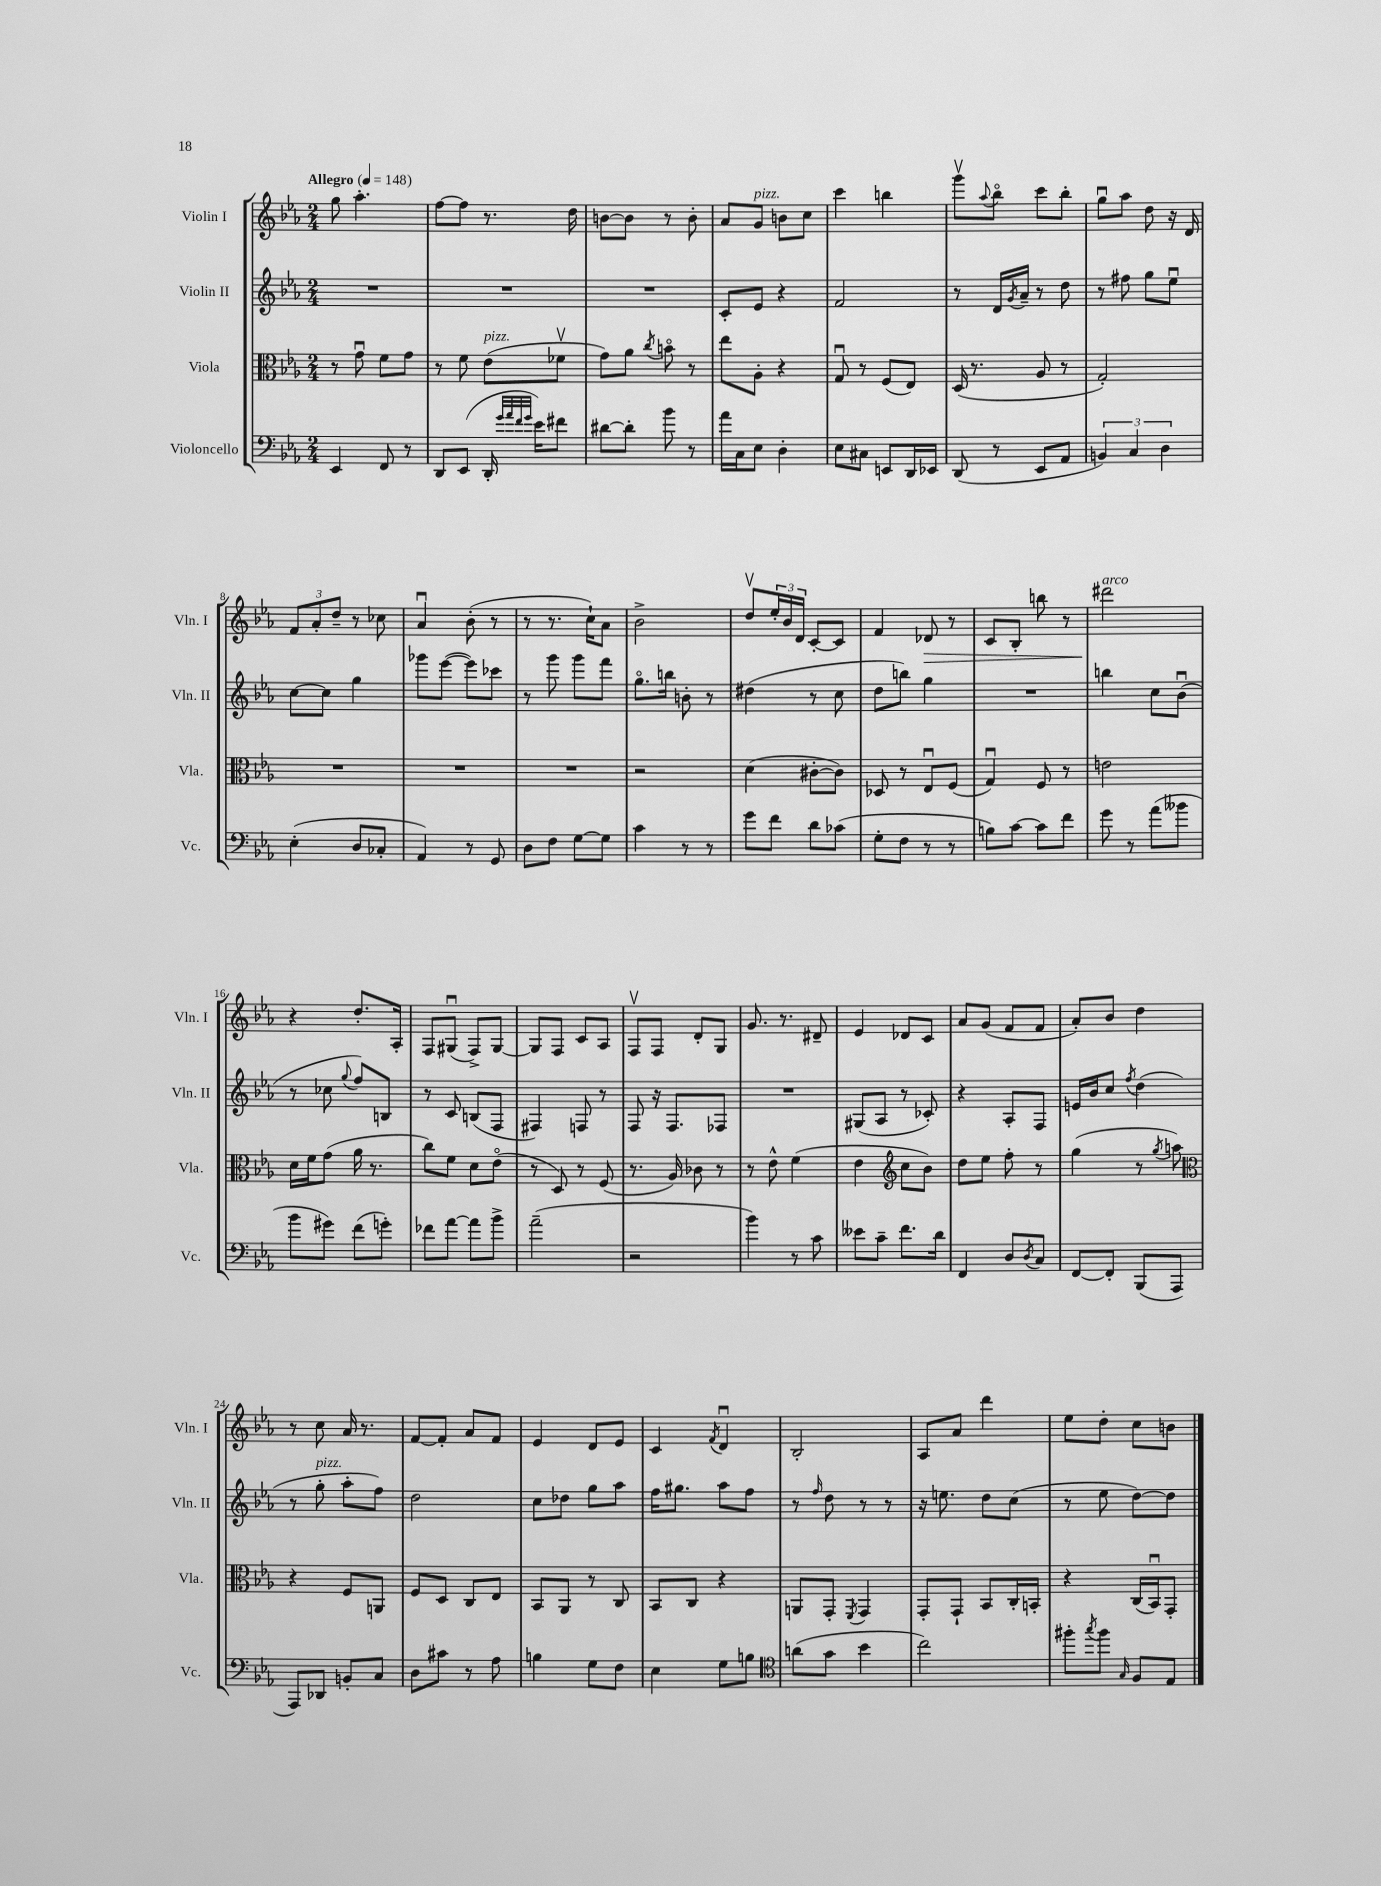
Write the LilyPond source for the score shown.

<<
\new StaffGroup <<
\new Staff = "s0" \with { instrumentName = "Violin I" shortInstrumentName = "Vln. I" } {
    \clef treble \key ees \major \numericTimeSignature \time 2/4 \tempo "Allegro" 4 = 148
    g''8 aes''4.-. |
    f''8~ f''8 r8. d''16 |
    b'8~ b'8 r8 b'8-. |
    aes'8 g'8^\markup { \italic "pizz." } b'8 c''8 |
    c'''4 b''4 |
    g'''8\upbow \appoggiatura { aes''8 } bes''8\flageolet c'''8 bes''8-. |
    g''8\downbow aes''8 d''8 r16 d'16 |
    \tuplet 3/2 { f'8 aes'8-. d''8-- } r8 ces''8 |
    aes'4\downbow bes'8-.( r8 |
    r8 r8. c''16-!) aes'8 |
    bes'2-> |
    d''8\upbow \tuplet 3/2 { ees''16-. bes'16 d'16 } c'8~-. c'8 |
    f'4 des'8\> r8 |
    c'8 bes8-. b''8 r8 |
    dis'''2\!^\markup { \italic "arco" } |
    r4 d''8.-. aes16-. |
    f8 gis8\downbow( f8->) gis8~ |
    gis8 f8 c'8 aes8 |
    f8\upbow f8 d'8-. g8 |
    g'8. r8. dis'8-- |
    ees'4 des'8 c'8 |
    aes'8 g'8( f'8 f'8 |
    aes'8-.) bes'8 d''4 |
    r8 c''8 aes'16 r8. |
    f'8~ f'8-. aes'8 f'8 |
    ees'4 d'8 ees'8 |
    c'4 \acciaccatura { f'8 } d'4\downbow |
    bes2-. |
    aes8 aes'8 d'''4 |
    ees''8 d''8-. c''8 b'8 \bar "|." |
}
\new Staff = "s1" \with { instrumentName = "Violin II" shortInstrumentName = "Vln. II" } {
    \clef treble \key ees \major \numericTimeSignature \time 2/4
    R2 |
    R2 |
    R2 |
    c'8-. ees'8 r4 |
    f'2 |
    r8 d'16 \acciaccatura { g'8 } aes'16-- r8 d''8 |
    r8 fis''8 g''8 ees''8\downbow |
    c''8~ c''8 g''4 |
    ges'''8 ees'''8~( ees'''8) ces'''8 |
    r8 g'''8 g'''8 f'''8 |
    g''8.\flageolet b''16 b'8-. r8 |
    dis''4( r8 c''8 |
    d''8 b''8) g''4 |
    R2 |
    b''4 c''8 bes'8\downbow( |
    r8 ces''8 \appoggiatura { g''8 } f''8) b8 |
    r8 c'8 b8( f8 |
    fis4) f8 r8 |
    f8 r16 f8. fes8 |
    R2 |
    gis8( aes8 r8 ces'8-.) |
    r4 aes8-. f8 |
    e'16 bes'16 c''8 \acciaccatura { f''8 } d''4( |
    r8 g''8-.^\markup { \italic "pizz." } aes''8-. f''8) |
    d''2 |
    c''8 des''8 g''8 aes''8 |
    f''16 gis''8. aes''8 f''8 |
    r8 \grace { f''16 } d''8 r8 r8 |
    r16 e''8. d''8 c''8( |
    r8 ees''8 d''8~) d''8 \bar "|." |
}
\new Staff = "s2" \with { instrumentName = "Viola" shortInstrumentName = "Vla." } {
    \clef alto \key ees \major \numericTimeSignature \time 2/4
    r8 g'8\downbow f'8 g'8 |
    r8 f'8 ees'8^\markup { \italic "pizz." }( fes'8\upbow |
    g'8) aes'8 \acciaccatura { c''8 } b'8\flageolet r8 |
    ees''8 aes8-. r4 |
    g8\downbow r8 f8( ees8) |
    d16( r8. aes8 r8 |
    g2-.) |
    R2 |
    R2 |
    R2 |
    r2 |
    d'4( cis'8~-. cis'8) |
    des8 r8 ees8\downbow f8( |
    g4\downbow) f8 r8 |
    e'2 |
    d'16 f'16 g'8( aes'16 r8. |
    c''8) f'8 d'8 ees'8\flageolet( |
    r8 d8) r8 f8( |
    r8. aes16) ces'8 r8 |
    r8 ees'8-^ f'4( |
    ees'4 \clef treble c''8 bes'8) |
    d''8 ees''8 f''8-. r8 |
    g''4( r8 \acciaccatura { g''8 } a''8) |
    \clef alto r4 f8 a,8 |
    f8 d8 c8 ees8 |
    bes,8 aes,8 r8 c8 |
    bes,8 c8 r4 |
    a,8 g,8-. \acciaccatura { f,8 } g,4 |
    g,8-. g,8-! bes,8 c16-. b,16-. |
    r4 c16( bes,16\downbow) g,8-. \bar "|." |
}
\new Staff = "s3" \with { instrumentName = "Violoncello" shortInstrumentName = "Vc." } {
    \clef bass \key ees \major \numericTimeSignature \time 2/4
    ees,4 f,8 r8 |
    d,8 ees,8( d,16-. \grace { g'32 aes'32 f'32 g'32 } ees'16) fis'8 |
    dis'8~ dis'8-. bes'8 r8 |
    aes'16 c16 ees8 d4-. |
    ees8 cis8 e,8 d,16 ees,16 |
    d,8( r8 ees,8 aes,8 |
    \tuplet 3/2 { b,4) c4 d4 } |
    ees4-.( d8 ces8-. |
    aes,4) r8 g,8 |
    d8 f8 g8~ g8 |
    c'4 r8 r8 |
    g'8 f'8 d'8 ces'8( |
    g8-. f8 r8 r8 |
    b8) c'8~ c'8 f'8 |
    g'8 r8 aes'8( beses'8 |
    bes'8 gis'8) f'8( g'8-.) |
    fes'8 aes'8~ aes'8 bes'8-> |
    aes'2--( |
    r2 |
    bes'4) r8 c'8 |
    eeses'8 c'8-- f'8. d'16 |
    f,4 d8 \acciaccatura { d8 } c8 |
    f,8~ f,8-. bes,,8( aes,,8 |
    aes,,8) des,8 b,8-. c8 |
    d8 cis'8 r8 aes8 |
    b4 g8 f8 |
    ees4 g8 b8 |
    \clef tenor a'8( g'8 bes'4 |
    c''2) |
    fis''8-. \acciaccatura { g''8 } fis''8 \grace { g16 } f8 ees8 \bar "|." |
}
>>
>>
